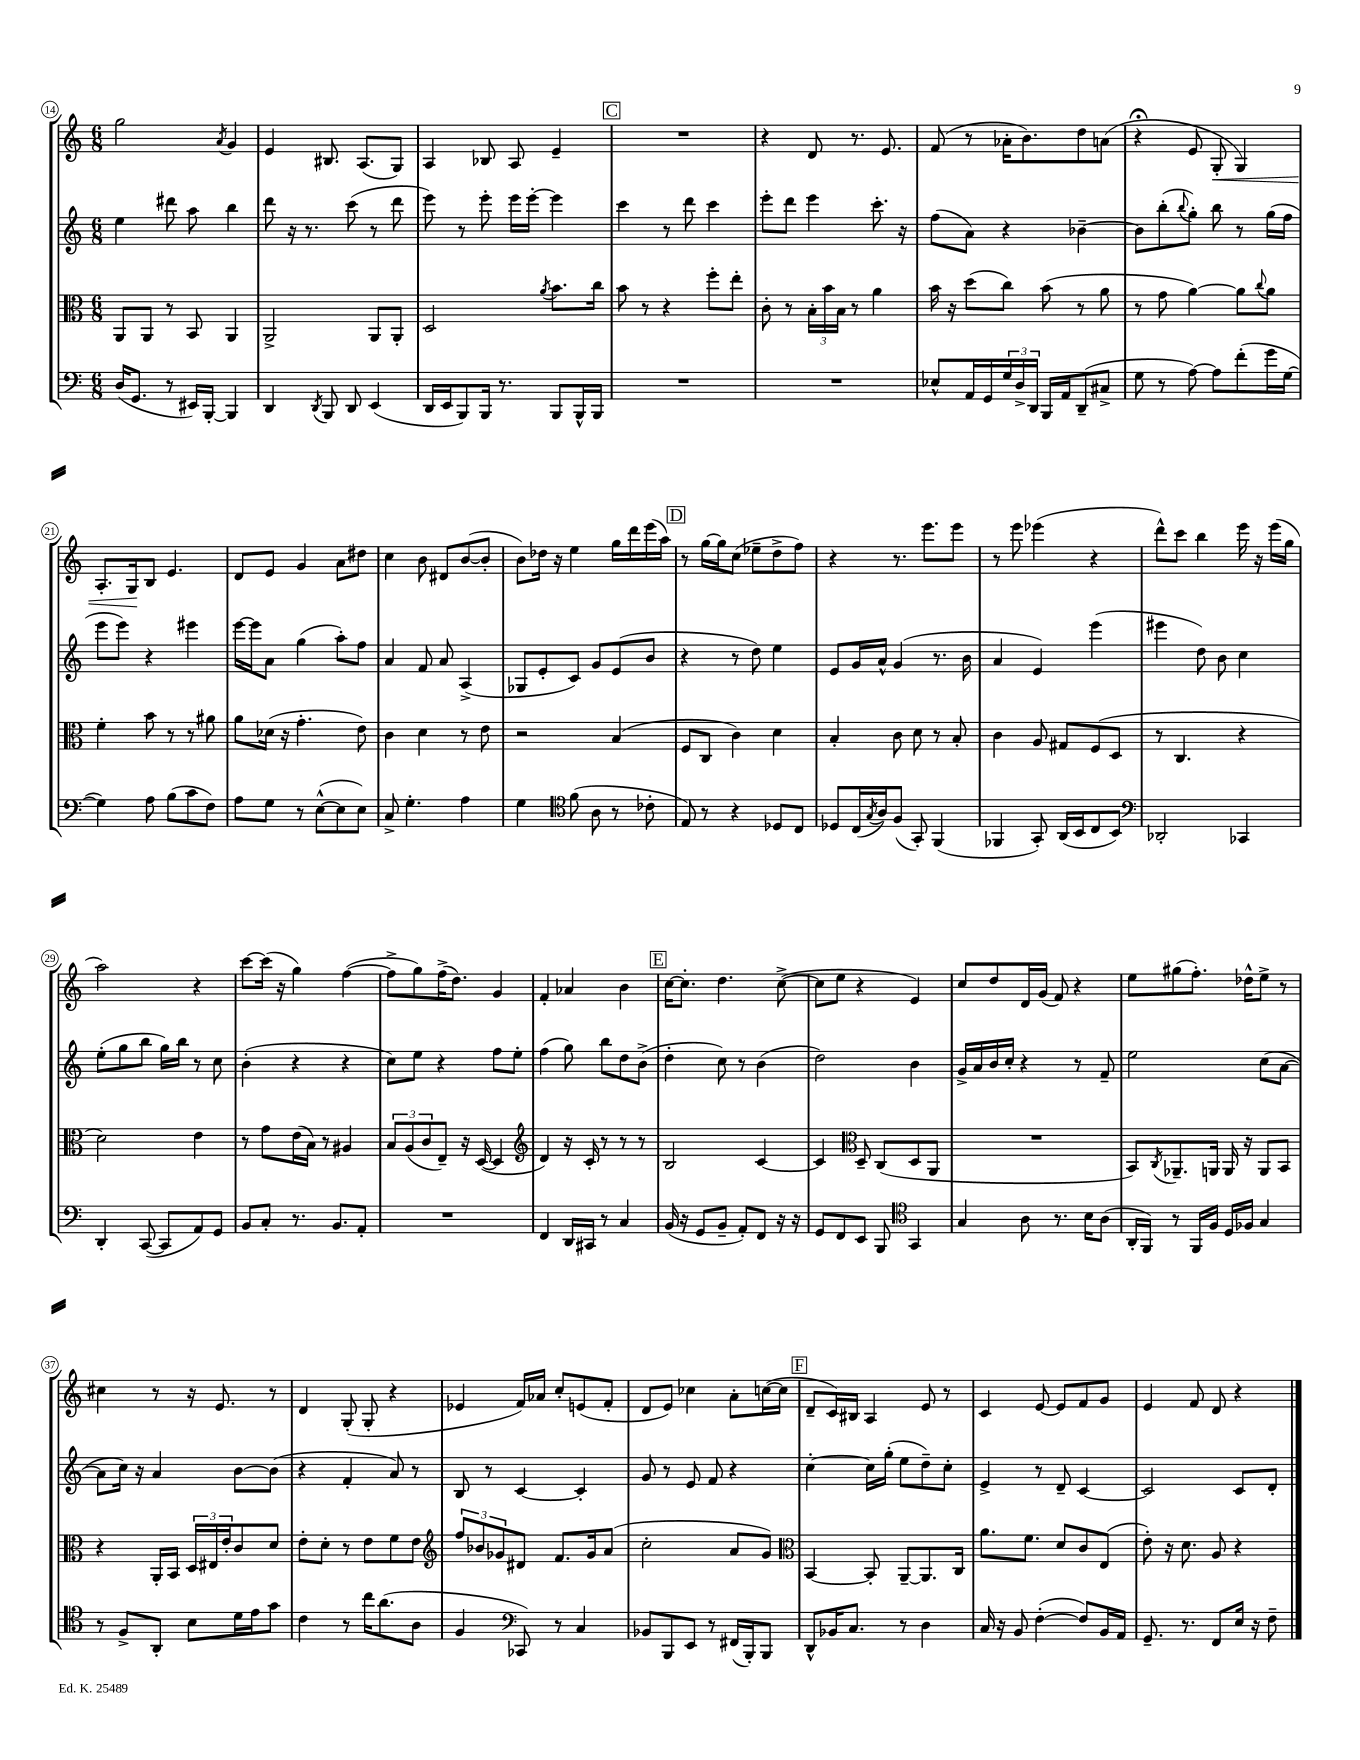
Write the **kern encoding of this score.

**kern	**kern	**kern	**kern	**dynam
*part4	*part3	*part2	*part1	*part1
*staff4	*staff3	*staff2	*staff1	*staff1
*clefF4	*clefC3	*clefG2	*clefG2	*
*k[]	*k[]	*k[]	*k[]	*
*M6/8	*M6/8	*M6/8	*M6/8	*
=14	=14	=14	=14	=14
(16D/KL	8AA/L	4ee\	2gg\	.
8.GG/J	.	.	.	.
.	8AA/J	.	.	.
8r	8r	8ddd#X\	.	.
16EE#X/LL)	8BB/	8aa\	.	.
[16BBB'/JJ	.	.	.	.
.	.	.	8qa/	.
4BBB/]	4AA/	4bb\	4g/	.
=15	=15	=15	=15	=15
4DD/	2AA^/	8ddd\	4e/	.
.	.	16r	.	.
.	.	8.r	.	.
8qDD/	.	.	.	.
8BBB/	.	.	8.B#X/	.
8DD/	.	(8ccc\	.	.
.	.	.	(8.A/L	.
(4EE/	8AA/L	8r	.	.
.	8AA'/J	8ddd\	8G/J)	.
=16	=16	=16	=16	=16
16DD/LL	2D/	8eee\)	4A/	.
16EE/J	.	.	.	.
8BBB/)	.	8r	.	.
16BBB/Jk	.	8eee'\	8B-X/	.
8.r	.	.	.	.
.	.	16eee\LL	8A/	.
.	.	[16eee'\JJ	.	.
.	8qa/	.	.	.
8BBB/L	8.b\L	4eee\]	4e~/	.
16BBB^^/L	.	.	.	.
16BBB/JJ	16cc\Jk	.	.	.
!!LO:REH:place=s1:t=C
=17	=17	=17	=17	=17
2.r	8b\	4ccc\	2.r	.
.	8r	.	.	.
.	4r	8r	.	.
.	.	8ddd\	.	.
.	8ff'\L	4ccc\	.	.
.	8ee'\J	.	.	.
=18	=18	=18	=18	=18
2.r	8c'\	8eee'\L	4r	.
.	8r	8ddd\J	.	.
.	24B'\LL	4eee\	8d/	.
.	24b\	.	.	.
.	24B\JJ	.	.	.
.	8r	.	8.r	.
.	4a\	8.ccc'\	.	.
.	.	.	8.e/	.
.	.	16r	.	.
=19	=19	=19	=19	=19
8E-X^^/L	16b\	(8ff\L	(8f/	.
.	16r	.	.	.
16AA/L	(8dd\L	8a\J)	8r	.
16GG/	.	.	.	.
24G/	8cc\J)	4r	16a-X'\KL	.
24D^/	.	.	.	.
.	.	.	8.b\)	.
24DD/JJ	.	.	.	.
16BBB/LL	(8b\	.	.	.
16AA/J	.	.	.	.
(8DD~/	8r	[4b-X~\	8dd\	.
8C#X^/J	8a\	.	(8an\J	.
=20	=20	=20	=20	=20
8G\	8r	8b-\L]	4r;<	.
8r	8g\	(8bb'\	.	.
.	.	8qqbb/	.	.
[8A\)	[4a\)	8gg'\J)	8e/	.
!	!	!	!	!LO:HP:b
8A\L]	.	8bb\	8G'/	<
(8f'\	8a\L]	8r	4G/)	.
.	8qqcc/	.	.	.
16g\L	8a\J	(16gg\LL	.	.
[16G\JJ	.	16ff\JJ	.	.
!!LO:LB:g=z
=21	=21	=21	=21	=21
4G\])	4f'\	8eee\L	8.A'/L	.
.	.	8eee\J)	.	.
.	.	.	16G/k	.
8A\	8b\	4r	8B/J	[
(8B\L	8r	.	4.e/	.
8c\	8r	4eee#X\	.	.
8F\J)	8a#X\	.	.	.
=22	=22	=22	=22	=22
8A\L	8a\L	[16eee\LL	8d/L	.
.	.	16eee\J]	.	.
8G\J	(16d-X\Jk	8a\J	8e/J	.
.	16r	.	.	.
8r	4.g'\	(4gg\	4g/	.
([8E^^\L	.	.	.	.
8E\]	.	8aa'\L)	8a\L	.
8E\J)	8e\)	8ff\J	8dd#X\J	.
=23	=23	=23	=23	=23
8C^/	4c\	4a/	4cc\	.
4.G'\	.	.	.	.
.	4d\	8f/	8b\	.
.	.	8a/	8d#X/L	.
4A\	8r	(4A^/	([8b/	.
.	8e\	.	8b'/J]	.
=24	=24	=24	=24	=24
4G\	2r	8G-X/L	8b\L)	.
.	.	8e'/	16dd-X\Jk	.
.	.	.	16r	.
*clefC4	*	*	*	*
(8f\	.	8c/J)	4ee\	.
8A\	.	8g/L	.	.
8r	(4B/	(8e/	16gg\LL	.
.	.	.	16ddd\	.
8c-X'\	.	8b/J	(16eee\	.
.	.	.	16aa\JJ)	.
!!LO:REH:place=s1:t=D
=25	=25	=25	=25	=25
8E/)	8F/L	4r	8r	.
8r	8C/J	.	[16gg\LL	.
.	.	.	16gg\J]	.
4r	4c\)	8r	(8cc\J	.
.	.	8dd\)	8ee-X~\L	.
8D-X/L	4d\	4ee\	8dd^\	.
8C/J	.	.	8ff\J)	.
=26	=26	=26	=26	=26
8D-X/L	4B'/	8e/L	4r	.
(16C/L	.	16g/L	.	.
8qG/	.	.	.	.
16A/J)	.	16a^^/JJ	.	.
(8F/J	8c\	(4g/	8.r	.
8GG'/)	8d\	.	.	.
.	.	.	8.eee\L	.
(4FF/	8r	8.r	.	.
.	8B'/	.	8eee\J	.
.	.	16b\	.	.
=27	=27	=27	=27	=27
4FF-X/	4c\	4a/	8r	.
.	.	.	8eee\	.
8GG'/)	8A/	4e/)	(4eee-X\	.
(16AA/LL	8G#X/L	.	.	.
16BB/J	.	.	.	.
8C/	(8F/	(4eee\	4r	.
8BB/J)	8D/J	.	.	.
=28	=28	=28	=28	=28
*clefF4	*	*	*	*
2DD-X'/	8r	4eee#X\	8ddd^^\L)	.
.	4.C/	.	8ccc\J	.
.	.	8dd\)	4bb\	.
.	.	8b\	.	.
4CC-X/	4r	4cc\	16eee\	.
.	.	.	16r	.
.	.	.	(16eee\LL	.
.	.	.	16gg\JJ	.
!!LO:LB:g=z
=29	=29	=29	=29	=29
4DD'/	2d\)	(8ee'\L	2aa\)	.
.	.	8gg\	.	.
([8CC/	.	8bb\J	.	.
8CC/L]	.	16gg\LL)	.	.
.	.	16bb\JJ	.	.
8AA/)	4e\	8r	4r	.
8GG/J	.	8cc\	.	.
=30	=30	=30	=30	=30
8BB/L	8r	(4b'\	[8ccc\L	.
8C'/J	8g\L	.	(16ccc\Jk]	.
.	.	.	16r	.
8.r	(16e\L	4r	4gg\)	.
.	16B\JJ)	.	.	.
.	8r	.	.	.
8.BB/L	.	.	.	.
.	4A#X/	4r	([4ff\	.
8AA'/J	.	.	.	.
=31	=31	=31	=31	=31
2.r	12B/L	8cc\L)	8ff^\L]	.
.	(12A/	.	.	.
.	.	8ee\J	8gg\)	.
.	12c/	.	.	.
.	8E~/J)	4r	(16ff^\K	.
.	.	.	8.dd\J)	.
.	16r	.	.	.
.	([16D/	.	.	.
.	4D/]	8ff\L	4g/	.
.	.	8ee'\J	.	.
=32	=32	=32	=32	=32
*	*clefG2	*	*	*
4FF/	4d/)	(4ff\	4f'/	.
16DD/LL	16r	8gg\)	4a-X/	.
16CC#X/JJ	16c'/	.	.	.
8r	8r	8bb\L	.	.
4C/	8r	8dd\	4b\	.
.	8r	(8b^\J	.	.
!!LO:REH:place=s1:t=E
=33	=33	=33	=33	=33
(16BB/	2B/	4dd'\	[16cc\KL	.
16r	.	.	8.cc'\J]	.
8GG/L	.	.	.	.
8BB~/J	.	8cc\)	4.dd\	.
8AA'/L)	.	8r	.	.
8FF/J	[4c/	(4b\	.	.
16r	.	.	([8cc^\	.
16r	.	.	.	.
=34	=34	=34	=34	=34
8GG/L	4c/]	2dd\)	8cc\L]	.
8FF/	.	.	8ee\J	.
*	*clefC3	*	*	*
8EE/J	8D~/	.	4r	.
8BBB/	(8C/L	.	.	.
*clefC4	*	*	*	*
4GG/	8D/	4b\	4e/)	.
.	8AA/J	.	.	.
=35	=35	=35	=35	=35
4G/	2.r	16g^/LL	8cc/L	.
.	.	16a/	.	.
.	.	16b/	8dd/	.
.	.	16cc'/JJ	.	.
8A\	.	4r	16d/L	.
.	.	.	(16g/JJ	.
8.r	.	.	8f/)	.
.	.	8r	4r	.
16B\KL	.	.	.	.
(8A\J	.	8f~/	.	.
=36	=36	=36	=36	=36
16AA'/LL	8BB/L)	2ee\	8ee\L	.
16FF/JJ)	.	.	.	.
.	8qC/	.	.	.
8r	8.AA-X~/	.	(8gg#X\	.
16FF/LL	.	.	8.ff'\J)	.
16F/JJ	16AAn/Jk	.	.	.
16D/LL	16AA/	.	.	.
16F-X/JJ	16r	.	16dd-X^^\KL	.
4G/	8AA/L	(8cc\L	8ee^\J	.
.	8BB/J	[8a\J	8r	.
!!LO:LB:g=z
=37	=37	=37	=37	=37
8r	4r	8a\L]	4cc#X\	.
8F^/L	.	16cc\Jk)	.	.
.	.	16r	.	.
8AA'/J	16AA'/LL	4a/	8r	.
.	16BB/JJ	.	.	.
8B\L	24D/LL	.	16r	.
.	24E#X/	.	.	.
.	.	.	8.e/	.
.	24e'/J	.	.	.
16d\L	8c/	[8b\L	.	.
16e\J	.	.	.	.
8g\J	8d/J	(8b\J]	8r	.
=38	=38	=38	=38	=38
4c\	8e'\L	4r	4d/	.
.	8d'\J	.	.	.
8r	8r	4f'/	(8G'/	.
16cc\KL	8e\L	.	8G'/	.
(8.a\	.	.	.	.
.	8f\	8a/)	4r	.
8A\J	8e\J	8r	.	.
=39	=39	=39	=39	=39
*	*clefG2	*	*	*
4F/	12ff/L	8B/	4e-X/	.
.	12b-X/	.	.	.
.	.	8r	.	.
.	12g-X/	.	.	.
*clefF4	*	*	*	*
8CC-X/)	8d#X/J	[4c/	16f/LL)	.
.	.	.	16a-X/JJ	.
8r	8.f/L	.	8cc'/L	.
4C/	.	4c'/]	(8en/	.
.	16g-/k	.	.	.
.	(8a/J	.	8f'/J	.
=40	=40	=40	=40	=40
8BB-X/L	2cc'\	8g/	8d/L	.
8BBB/	.	8r	8e/J)	.
8EE/J	.	8e/	4cc-X\	.
8r	.	8f/	.	.
(16FF#X/LL	8a/L	4r	8a'\L	.
16BBB'/J)	.	.	.	.
8BBB/J	8g/J)	.	([16ccn\L	.
.	.	.	16cc\JJ]	.
!!LO:REH:place=s1:t=F
=41	=41	=41	=41	=41
*	*clefC3	*	*	*
8DD^^/L	[4BB/	[4cc'\	8d~/L	.
16BB-X/K	.	.	16c/L)	.
8.C/J	.	.	16B#X/JJ	.
.	8BB'/]	16cc\LL]	4A/	.
.	.	(16gg'\JJ	.	.
8r	[8AA~/L	8ee\L	.	.
4D\	8.AA/]	8dd~\)	8e/	.
.	.	8cc'\J	8r	.
.	16C/Jk	.	.	.
=42	=42	=42	=42	=42
16C/	8.a\L	4e^/	4c/	.
16r	.	.	.	.
8BB/	.	.	.	.
.	8.f\J	.	.	.
([4F'\	.	8r	[8e/	.
.	8d/L	8d~/	8e/L]	.
8F/L])	8c/	[4c/	8f/	.
16BB/L	(8E/J	.	8g/J	.
16AA/JJ	.	.	.	.
=43	=43	=43	=43	=43
8.GG~/	8e'\)	2c/]	4e/	.
.	16r	.	.	.
8.r	8.d\	.	.	.
.	.	.	8f/	.
8FF/L	8A/	.	8d/	.
16E/Jk	4r	8c/L	4r	.
16r	.	.	.	.
8F~\	.	8d'/J	.	.
==	==	==	==	==
*-	*-	*-	*-	*-
